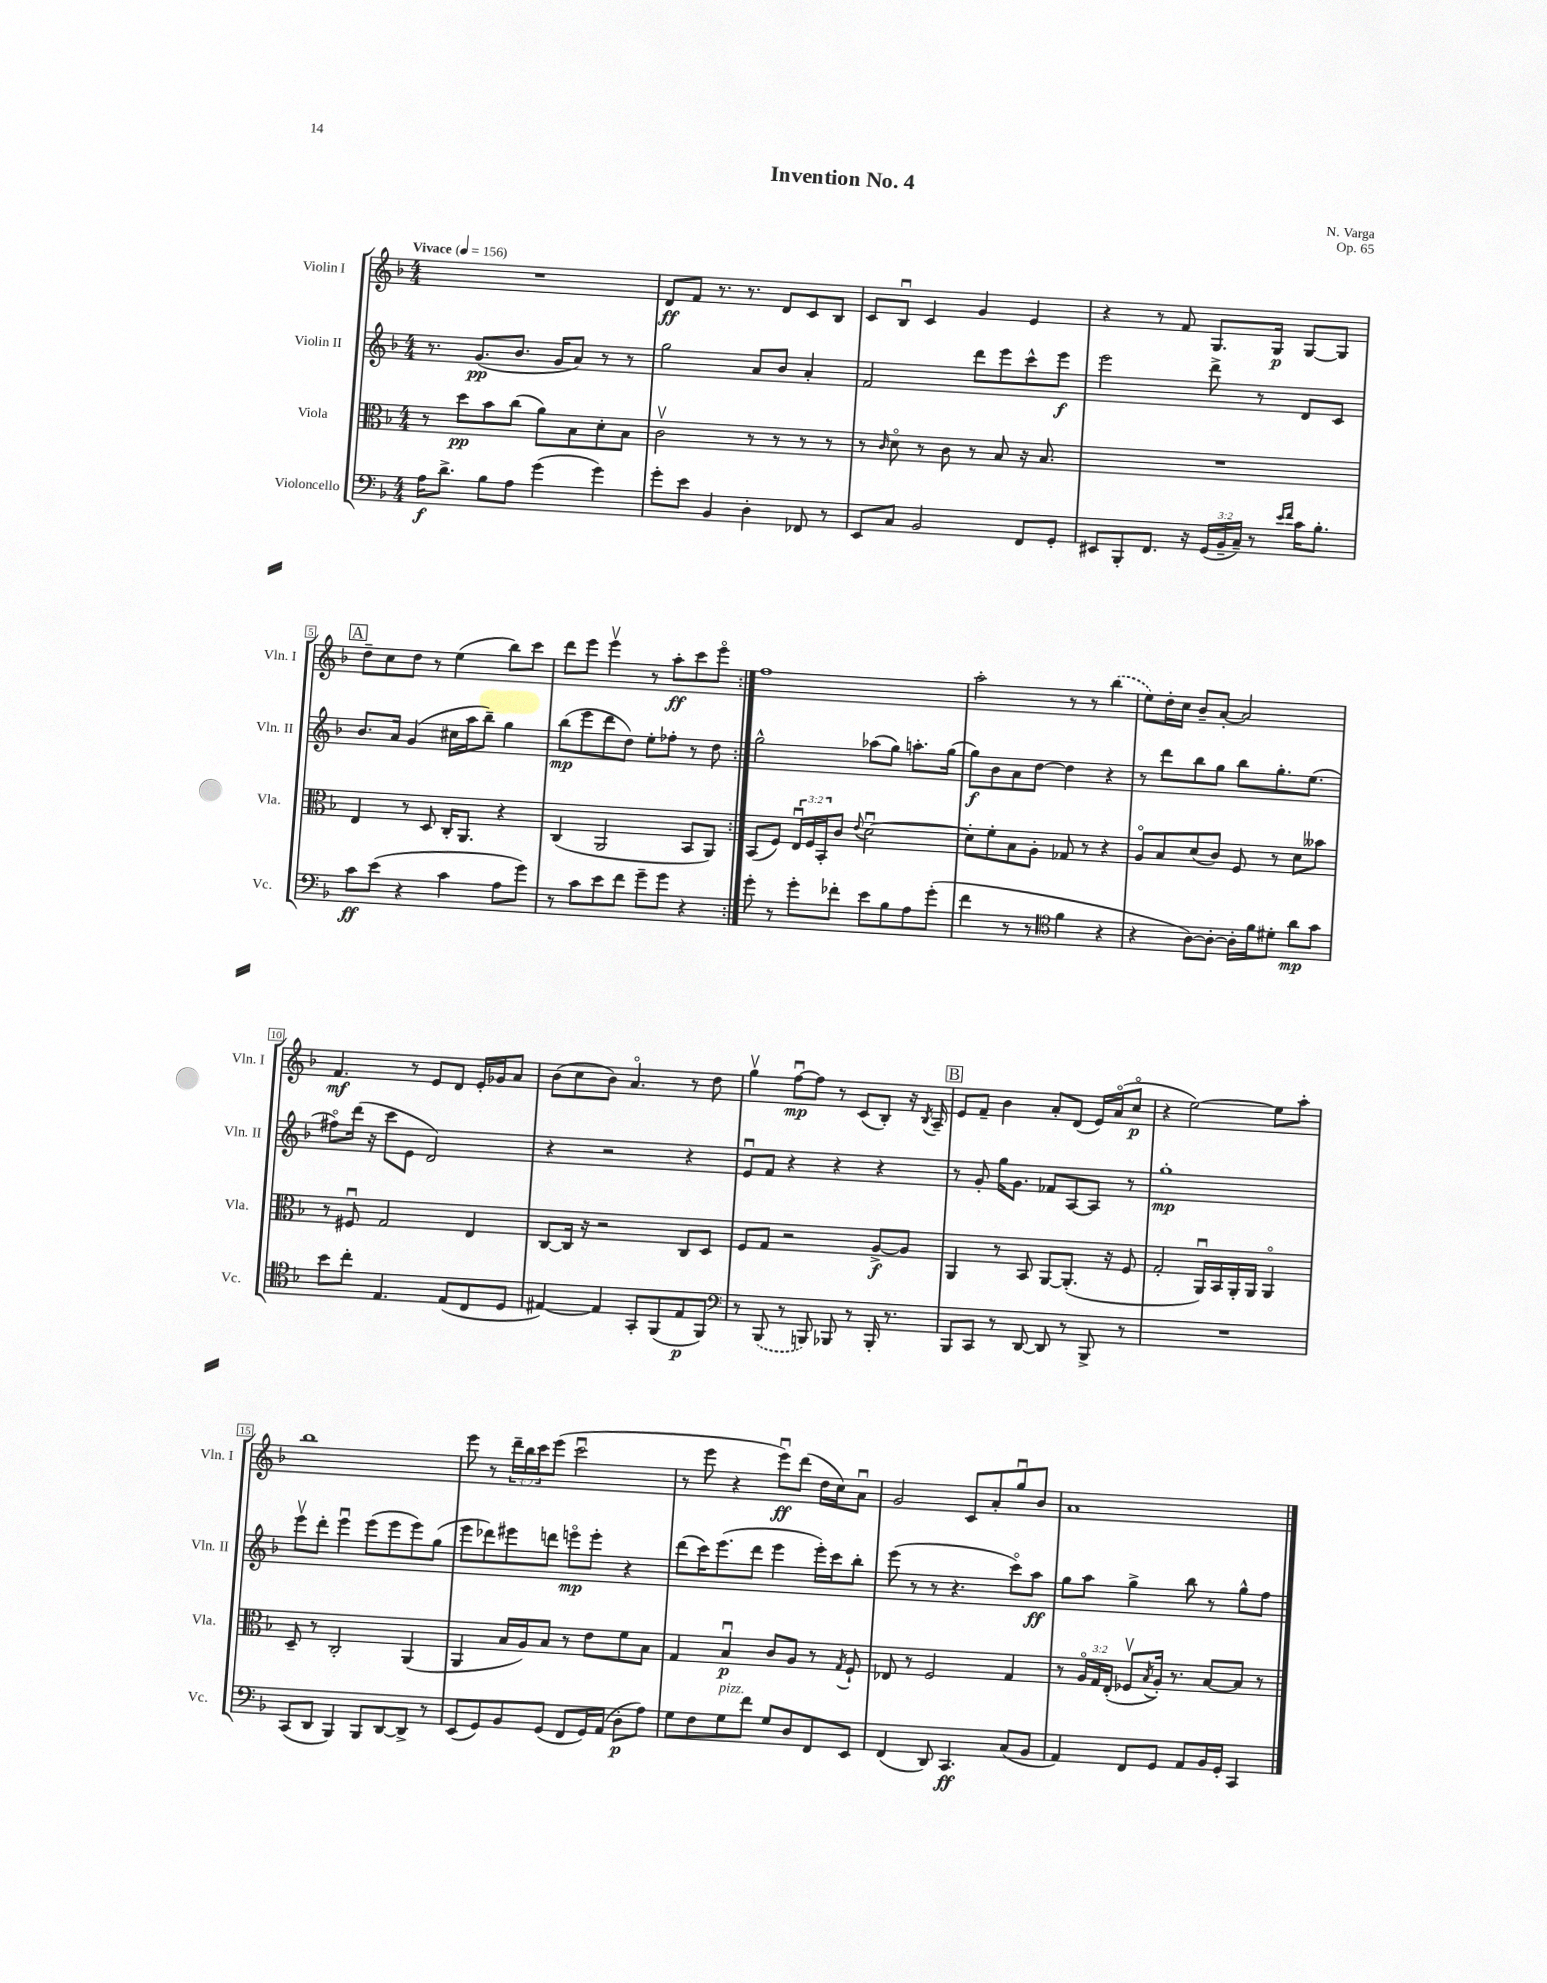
\header { title = "Invention No. 4" composer = "N. Varga" opus = "Op. 65" }
<<
\new StaffGroup <<
\new Staff = "s0" \with { instrumentName = "Violin I" shortInstrumentName = "Vln. I" } {
    \clef treble \key f \major \numericTimeSignature \time 4/4 \override Staff.TupletNumber.text = #tuplet-number::calc-fraction-text \tempo "Vivace" 4 = 156
    \repeat volta 2 { R1 |
    d'8\ff f'8 r8. r8. d'8 c'8 bes8 |
    c'8 bes8\downbow c'4 g'4 e'4 |
    r4 r8 f'8 g8. g16\p g8~ g8 |
    \mark \markup { \box "A" } d''8-- c''8 d''8 r8 e''4( bes''8) c'''8 |
    d'''8 e'''8 e'''4\upbow r8 a''8-.\ff c'''8 e'''8\flageolet | }
    f''1 |
    a''2-. r8 r8 \once \slurDashed bes''4( |
    e''8) d''16-. c''16 bes'8-- a'8~-. a'2 |
    f'4.\mf r8 e'8 d'8 e'16-. ges'16 a'8 |
    bes'8( c''8 bes'8) a'4.\flageolet r8 d''8 |
    g''4\upbow f''8~\downbow\mp f''8 r8 c'8( bes8-.) r16 \acciaccatura { bes8 } a16-- |
    \mark \markup { \box "B" } e'8 f'8-- bes'4 a'8-. d'8( e'16) a'16\flageolet( c''8\flageolet\p |
    r4 e''2~) e''8 a''8-. |
    bes''1 |
    e'''8 r8 \tuplet 3/2 { d'''16-- bes''16 c'''16 } e'''8( c'''2\downbow |
    r8 e'''8 r4 e'''8\downbow\ff) d'''8( d''16 c''16) a'8\downbow |
    g'2 c'8 a'8-. g''8\downbow bes'8 |
    a'1 \bar "|." |
}
\new Staff = "s1" \with { instrumentName = "Violin II" shortInstrumentName = "Vln. II" } {
    \clef treble \key f \major \numericTimeSignature \time 4/4
    \repeat volta 2 { r8. g'8.\pp( bes'8. g'16 a'8) r8 r8 |
    g''2 a'8 bes'8 a'4-. |
    f'2 d'''8 e'''8 c'''8-^ e'''8\f |
    e'''2 d'''8-> r8 d'8 c'8 |
    \mark \markup { \box "A" } bes'8. a'16 g'4( cis''16 a''16 bes''8--) g''4 |
    bes''8\mp( e'''8 d'''8 d''8) e''8-. fes''8-. r8 d''8 | }
    g''2-^ aes''8( g''8) a''8.-. g''16( |
    g''8\f) bes'8 a'8 d''8~ d''4 r4 |
    r8 d'''8 bes''8 g''8 bes''8 g''8.-. e''8.( |
    fis''8\flageolet) d'''16( r16 c'''8 e'8 d'2) |
    r4 r2 r4 |
    e'8\downbow f'8 r4 r4 r4 |
    \mark \markup { \box "B" } r8 g'8-. g''16 g'8. fes'8 a8~ a8 r8 |
    g''1-.\mp |
    e'''8\upbow d'''8-. e'''4\downbow e'''8( e'''8 e'''8) g''8( |
    e'''8 des'''8) eis'''8 d'''8 e'''8\flageolet\mp e'''8-. r4 |
    d'''8( c'''16) e'''8.( d'''8 e'''4 e'''16-.) c'''16 bes''8-. |
    e'''8( r8 r8 r4. c'''8\flageolet) a''8\ff |
    g''8 a''8 g''4-> bes''8 r8 g''8-^ f''8 \bar "|." |
}
\new Staff = "s2" \with { instrumentName = "Viola" shortInstrumentName = "Vla." } {
    \clef alto \key f \major \numericTimeSignature \time 4/4 \override Staff.TupletNumber.text = #tuplet-number::calc-fraction-text
    \repeat volta 2 { r8 d''8\pp bes'8 c''8( a'8) bes8 d'8-. bes8 |
    c'2\upbow r8 r8 r8 r8 |
    r8 \grace { c'16 } d'8\flageolet r8 c'8 r8 bes8 r16 bes8. |
    R1 |
    \mark \markup { \box "A" } e4 r8 d8 c16-. a,8. r4 |
    c4( a,2 bes,8 a,8) | }
    bes,8( f8) \tuplet 3/2 { e16\downbow f16 bes,16-. } c'8 \appoggiatura { e'8 } d'2~\downbow |
    d'8-. f'8-. bes8 a8-. ges8 r8 r4 |
    a8\flageolet bes8 d'8( c'8) f8 r8 d'8 beses'8 |
    r8 fis8\downbow g2 e4 |
    c8~ c16 r16 r2 c8 d8 |
    f8 g8 r2 a8~->\f a8 |
    \mark \markup { \box "B" } a,4 r8 bes,8 a,8~ a,8.-.( r16 f8 |
    g2-. a,16\downbow) bes,16 a,16-. a,16 a,4\flageolet |
    d8-- r8 c2-. a,4( |
    a,4 bes16 a16) bes8 r8 e'8 f'8 bes8 |
    g4 bes4\downbow\p c'8 a8 r8 \acciaccatura { g8 } f8-! |
    ees8 r8 f2 g4 |
    r8 \tuplet 3/2 { a16\flageolet g16 e16-.( } fes8\upbow \acciaccatura { bes8 } a16-.) r8. bes8~ bes8 r8 \bar "|." |
}
\new Staff = "s3" \with { instrumentName = "Violoncello" shortInstrumentName = "Vc." } {
    \clef bass \key f \major \numericTimeSignature \time 4/4 \override Staff.TupletNumber.text = #tuplet-number::calc-fraction-text
    \repeat volta 2 { a16\f d'8.-> bes8 a8 g'4( g'4) |
    g'8-. e'8 bes,4 d4-. fes,8 r8 |
    e,8 c8 bes,2 f,8 g,8-. |
    eis,8 bes,,8-. f,8. r16 \tuplet 3/2 { g,16( bes,16-- c16--) } r8 \grace { e'16 f'16 } c'16 bes8.-. |
    \mark \markup { \box "A" } c'8\ff e'8( r4 c'4 a8 g'8) |
    r8 c'8 e'8 f'8 g'8-- g'8 r4 | }
    g'8-. r8 g'8-. fes'8-. e'8 bes8 a8 g'8-.( |
    f'4 r8 r8 \clef tenor f'4 r4 |
    r4 a8~) a8~-. a16-. f'16 dis'8-. a'8\mp g'8 |
    bes'8 c''8-. e4. e8( c8 d8 |
    eis4~) eis4 g,8-. f,8( eis8\p f,8) |
    \clef bass r8 \once \slurDashed bes,,8( r8 b,,8) bes,,8 r8 bes,,16-. r8. |
    \mark \markup { \box "B" } bes,,8 c,8 r8 d,8~ d,8 r8 bes,,8-> r8 |
    R1 |
    c,8( d,8 bes,,4) bes,,8 d,8~ d,8-> r8 |
    e,8( g,8) bes,8 g,8( f,8 g,16) a,16( d8-.\p a8) |
    g8 f8 g8^\markup { \italic "pizz." } f'8 g8 d8 f,8 e,8 |
    f,4( d,8) c,4.\ff c8( bes,8 |
    a,4) f,8 g,8 a,8 bes,16 g,16-. c,4 \bar "|." |
}
>>
>>
\layout { \context { \Score \override BarNumber.stencil = #(make-stencil-boxer 0.1 0.3 ly:text-interface::print) } }
